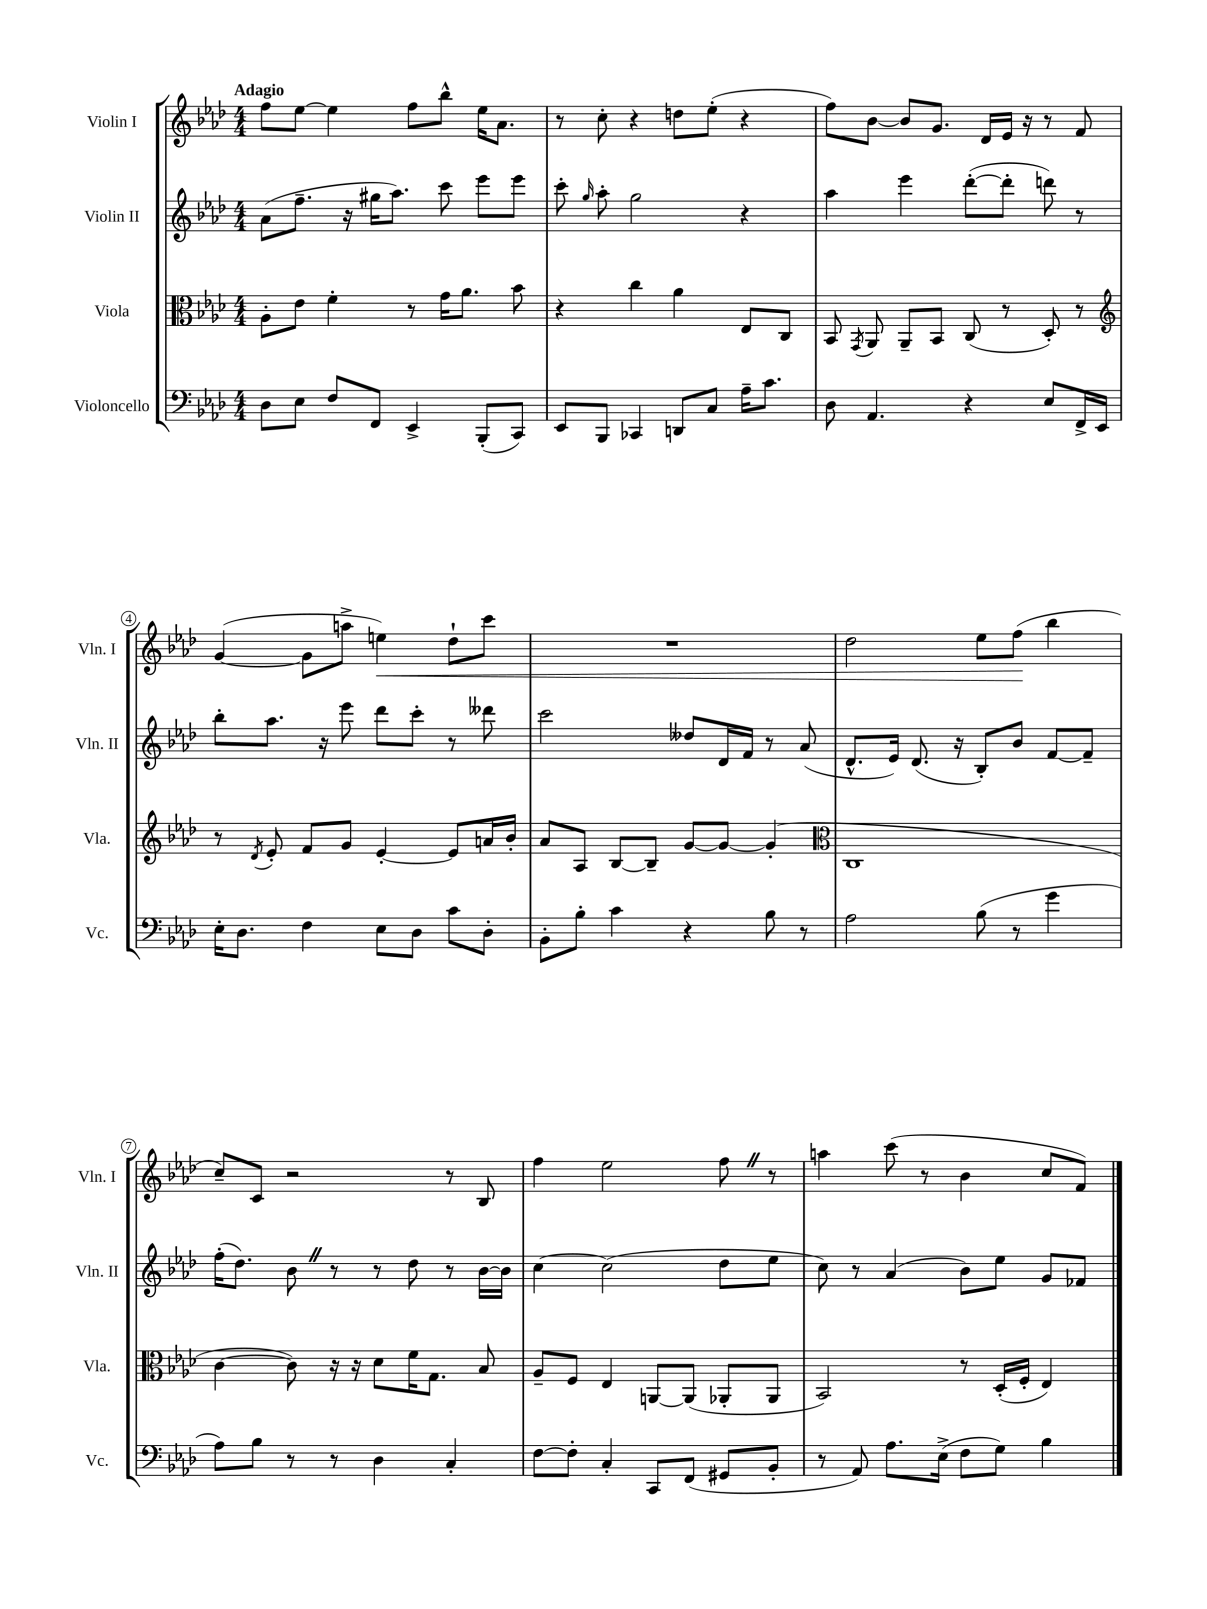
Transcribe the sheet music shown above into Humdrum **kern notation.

**kern	**kern	**kern	**kern	**dynam
*part4	*part3	*part2	*part1	*part1
*staff4	*staff3	*staff2	*staff1	*staff1
*I"Violoncello	*I"Viola	*I"Violin II	*I"Violin I	*
*I'Vc.	*I'Vla.	*I'Vln. II	*I'Vln. I	*
*clefF4	*clefC3	*clefG2	*clefG2	*
*k[b-e-a-d-]	*k[b-e-a-d-]	*k[b-e-a-d-]	*k[b-e-a-d-]	*
*M4/4	*M4/4	*M4/4	*M4/4	*
=1	=1	=1	=1	=1
!	!	!	!LO:TX:a:B:t=Adagio	!
8D-\L	8A-'\L	(8a-\L	8ff\L	.
8E-\J	8e-\J	8.ff~\J	[8ee-\J	.
8F/L	4f'\	.	4ee-\]	.
.	.	16r	.	.
8FF/J	.	16gg#X\KL	.	.
.	.	8.aa-\J)	.	.
4EE-^/	8r	.	8ff\L	.
.	16g\KL	8ccc\	8bb-^^\J	.
.	8.a-\J	.	.	.
(8BBB-'/L	.	8eee-\L	16ee-\KL	.
.	.	.	8.a-\J	.
8CC/J)	8b-\	8eee-\J	.	.
=2	=2	=2	=2	=2
8EE-/L	4r	8ccc'\	8r	.
.	.	16qqgg/	.	.
8BBB-/J	.	8aa-'\	8cc'\	.
4CC-X/	4cc\	2gg\	4r	.
8DDn/L	4a-\	.	8ddn\L	.
8C/J	.	.	(8ee-'\J	.
16A-~\KL	8E-/L	4r	4r	.
8.c\J	.	.	.	.
.	8C/J	.	.	.
=3	=3	=3	=3	=3
8D-\	8BB-/	4aa-\	8ff\L)	.
.	8qGG/	.	.	.
4.AA-/	8AA-/	.	[8b-\J	.
.	8AA-~/L	4eee-\	8b-/L]	.
.	8BB-/J	.	8.g/J	.
4r	(8C/	([8ddd-'\L	.	.
.	.	.	16d-/LL	.
.	8r	8ddd-'\J]	16e-/JJ	.
.	.	.	16r	.
8E-/L	8D-'/)	8dddn\)	8r	.
16FF^/L	8r	8r	8f/	.
16EE-/JJ	.	.	.	.
!!LO:LB:g=z
=4	=4	=4	=4	=4
*	*clefG2	*	*	*
16E-'\KL	8r	8bb-'\L	([4g/	.
8.D-\J	.	.	.	.
.	8qd-/	.	.	.
.	8e-'/	8.aa-\J	.	.
4F\	8f/L	.	8g\L]	.
.	.	16r	.	.
.	8g/J	8eee-\	8aan^\J	.
!	!	!	!	!LO:HP:b
8E-\L	[4e-'/	8ddd-\L	4een\)	<
8D-\J	.	8ccc'\J	.	.
8c\L	8e-/L]	8r	8dd-`\L	.
8D-'\J	16an/L	8ddd--X\	8ccc\J	.
.	16b-'/JJ	.	.	.
=5	=5	=5	=5	=5
8BB-'\L	8a-/L	2ccc\	1r	.
8B-'\J	8A-/J	.	.	.
4c\	[8B-/L	.	.	.
.	8B-~/J]	.	.	.
4r	[8g/L	8dd--X/L	.	.
.	8g/J_	16d-/L	.	.
.	.	16f/JJ	.	.
8B-\	(4g'/]	8r	.	.
8r	.	(8a-/	.	.
=6	=6	=6	=6	=6
*	*clefC3	*	*	*
2A-\	1C	8.d-^^/L	2dd-\	.
.	.	16e-/Jk)	.	.
.	.	(8.d-/	.	.
.	.	16r	.	.
(8B-\	.	8B-'/L)	8ee-\L	.
8r	.	8b-/J	(8ff\J	.
4g\	.	[8f/L	4bb-\	[
.	.	8f~/J]	.	.
!!LO:LB:g=z
=7	=7	=7	=7	=7
8A-\L)	[4c\	(16ff'\KL	8cc~/L)	.
.	.	8.dd-\J)	.	.
8B-\J	.	.	8c/J	.
8r	8c\])	8b-Z\	2r	.
8r	16r	8r	.	.
.	16r	.	.	.
4D-\	8d-\L	8r	.	.
.	16f\K	8dd-\	.	.
.	8.G\J	.	.	.
4C'/	.	8r	8r	.
.	8B-/	[16b-\LL	8B-/	.
.	.	16b-\JJ]	.	.
=8	=8	=8	=8	=8
[8F\L	8A-~/L	[4cc\	4ff\	.
8F'\J]	8F/J	.	.	.
4C'/	4E-/	(2cc\]	2ee-\	.
8CC/L	[8AAn/L	.	.	.
(8FF/J	(8AA/J]	.	.	.
8GG#X/L	8AA-X'/L	8dd-\L	8ffZ\	.
8BB-'/J	8AA-/J	8ee-\J	8r	.
=9	=9	=9	=9	=9
8r	2BB-/)	8cc\)	4aan\	.
8AA-/)	.	8r	.	.
8.A-\L	.	(4a-/	(8ccc\	.
.	.	.	8r	.
(16E-^\Jk	.	.	.	.
8F\L	8r	8b-\L)	4b-\	.
8G\J)	(16D-'/LL	8ee-\J	.	.
.	16F'/JJ	.	.	.
4B-\	4E-/)	8g/L	8cc/L	.
.	.	8f-X/J	8f/J)	.
==	==	==	==	==
*-	*-	*-	*-	*-
